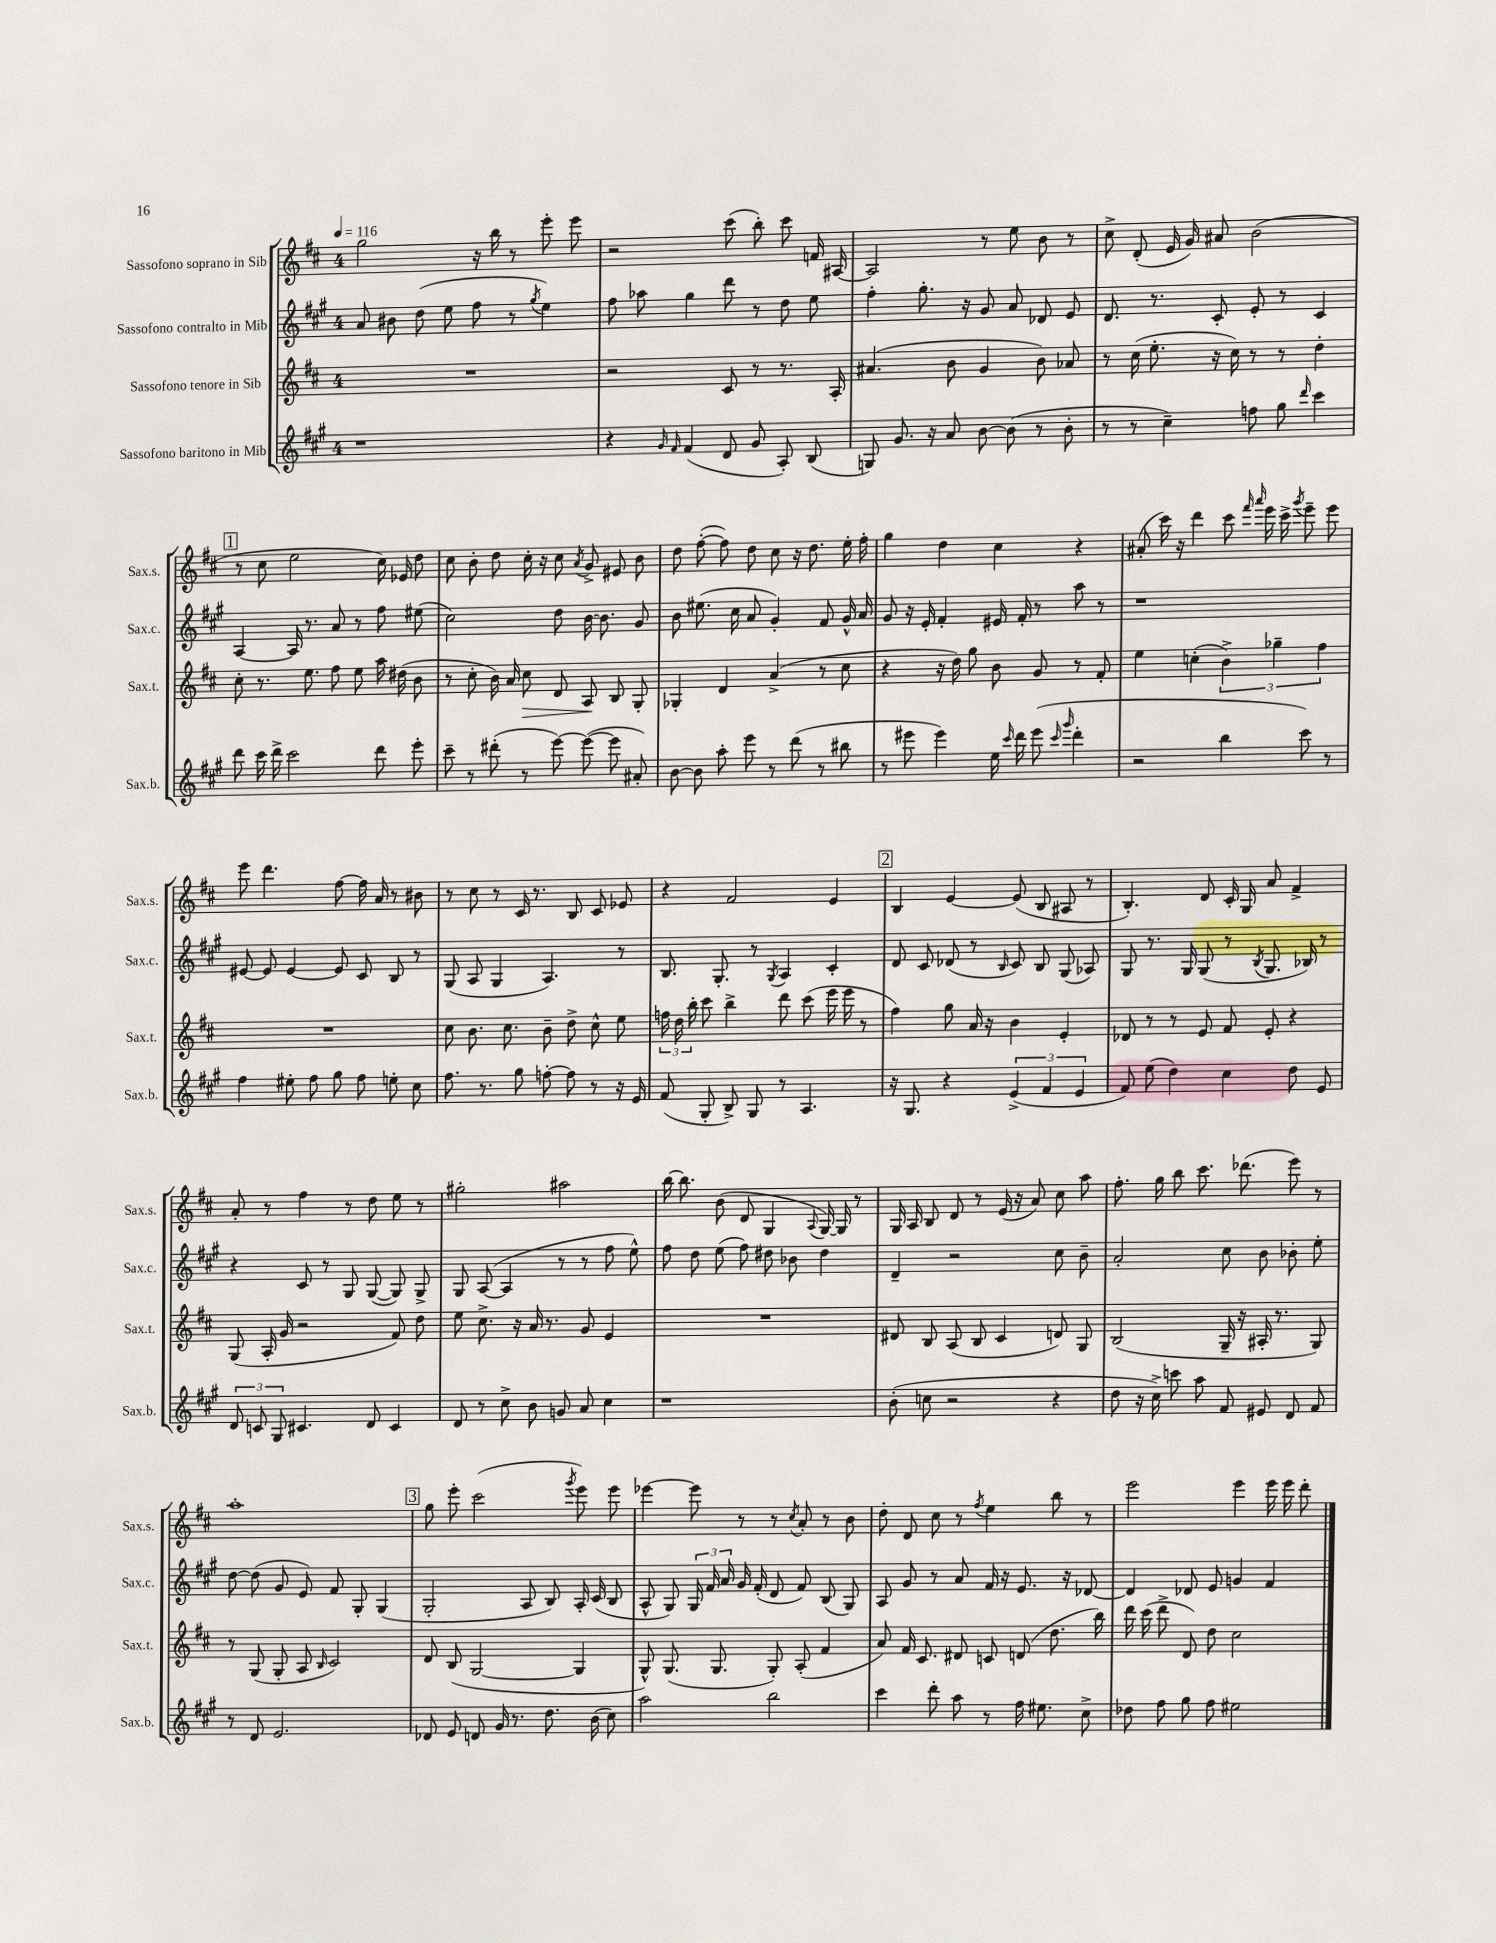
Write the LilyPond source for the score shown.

<<
\new StaffGroup <<
\new Staff = "s0" \with { instrumentName = "Sassofono soprano in Sib" shortInstrumentName = "Sax.s." } {
    \clef treble \key d \major \once \override Staff.TimeSignature.style = #'single-digit \time 4/4 \tempo 4 = 116
    \autoBeamOff g''2 r16 b''16 r8 e'''8-. e'''8 |
    r2 cis'''8( b''8-.) cis'''8 f'16 ais16~ |
    ais2 r8 e''8 b'8 r8 |
    cis''8-> d'8-.( e'16 g'16) ais'8 b'2( |
    \mark \markup { \box "1" } r8 cis''8 e''2 cis''16) ees'16 d''8 |
    cis''8 b'8-. d''8 cis''16-. r16 cis''8 \acciaccatura { a'8 } g'8-> eis'8 b'8 |
    d''8 fis''8~-.( fis''8) d''8 cis''8 r16 d''8. e''16-. fis''16-. |
    g''4 d''4 cis''4 r4 |
    ais'8-.( cis'''16) r16 d'''4 cis'''8 \grace { fis'''16 a'''16 } e'''16 cis'''16-> \acciaccatura { g'''8 } e'''8-- e'''8 |
    e'''8 d'''4. fis''8~ fis''16 a'16 r8 bis'8 |
    r8 cis''8 r8 cis'16 r8. b8 cis'8 ees'8 |
    r4 fis'2 e'4 |
    \mark \markup { \box "2" } b4 e'4~ e'8( b8 ais8 r8 |
    b4.-.) d'8 cis'16-. g16 a'8 fis'4-> |
    a'8-. r8 fis''4 r8 d''8 e''8 r8 |
    gis''2-. ais''2 |
    b''16~ b''8. b'8( d'8 g4 \appoggiatura { a8 } g16~) g16 r8 |
    g16 a16 b8 d'8 r8 e'16( r16 a'8) cis''8 a''8 |
    fis''8.-. g''16 b''8 cis'''8. des'''8.( e'''8) r8 |
    a''1-. |
    \mark \markup { \box "3" } g''8 e'''8-. cis'''2( \acciaccatura { g'''8 } e'''8) e'''8 |
    ees'''4~ ees'''8 r8 r8 \acciaccatura { cis''8 } a'8-. r8 b'8 |
    d''8-. d'8 cis''8 r8 \acciaccatura { fis''8 } e''4 b''8 r8 |
    e'''2 e'''4 e'''16 e'''16 d'''8-. \bar "|." |
}
\new Staff = "s1" \with { instrumentName = "Sassofono contralto in Mib" shortInstrumentName = "Sax.c." } {
    \clef treble \key a \major \once \override Staff.TimeSignature.style = #'single-digit \time 4/4
    \autoBeamOff a'8 bis'8 d''8( e''8 fis''8 r8 \acciaccatura { gis''8 } e''4) |
    fis''8 aes''8 gis''4 d'''8 r8 d''8 e''8 |
    fis''4-. gis''8.-. r16 gis'8 a'8 des'8 e'8 |
    d'8. r8. cis'8-. e'8-. r8 cis'4 |
    \mark \markup { \box "1" } a4~ a16 r8. a'8 r8 fis''8 eis''8( |
    cis''2) d''8 b'16~ b'8. gis'8 |
    b'8 eis''8.( cis''16 a'8 gis'4-.) fis'8 gis'16-^ a'16 |
    gis'8 r16 e'16-. fis'4-. eis'16 fis'16-. r8 a''8 r8 |
    r1 |
    eis'8~ eis'8 eis'4~ eis'8 cis'8 b8 r8 |
    gis8( a8 gis4 a4.) r8 |
    b8. gis8.-. r8 \acciaccatura { gis8 } a4 cis'4-. |
    \mark \markup { \box "2" } d'8 cis'8 des'8( r8 \grace { b16 } cis'8) b8 gis8( aes8) |
    gis8 r8. gis16 gis8( r8 \acciaccatura { b8 } gis8. bes16) r8 |
    r4 cis'8 r8 gis8 gis8~( gis8) gis8-> |
    gis8 a8~( a4 r8 r8 fis''8 e''8-^) |
    fis''8 d''8 e''8( fis''8) dis''8 bes'8 dis''4 |
    d'4-- r2 cis''8 b'8-- |
    a'2-. cis''8 b'8 bes'8-. e''8-. |
    d''8~ d''8( gis'8 e'8) fis'8 gis8-. gis4( |
    \mark \markup { \box "3" } gis2-. a8 b8) a16-. cis'16( b8 |
    a8-^ gis8) \tuplet 3/2 { gis16 fis'16 a'16 } gis'16 fis'16-.( d'8 fis'8) b8( gis8) |
    a8 gis'8 r8 a'8 fis'16 r16 e'8. r16 des'8~ |
    des'4 des'8 e'8 g'4 fis'4 \bar "|." |
}
\new Staff = "s2" \with { instrumentName = "Sassofono tenore in Sib" shortInstrumentName = "Sax.t." } {
    \clef treble \key d \major \once \override Staff.TimeSignature.style = #'single-digit \time 4/4
    \autoBeamOff R1 |
    r2 cis'8 r8 r8. a16-. |
    ais'4.( b'8 g'4 b'8) aes'8 |
    r8 cis''16( e''8.-. r16 cis''16) r8 r8 d''4-. |
    \mark \markup { \box "1" } cis''8-. r8. e''8. fis''8 e''8 a''16 dis''16( b'8 |
    r8 cis''8-. b'16) a'16 cis''8\> d'8 a8\! b8 g8-. |
    ges4-. d'4 a'4->( r8 cis''8 |
    r4 r16 d''16) g''8 b'8 g'8 r8 fis'8-. |
    e''4 c''4-.( \tuplet 3/2 { b'4->) ges''4-- fis''4 } |
    R1 |
    cis''8 b'8. cis''8. b'8-- d''8-> cis''8-^ e''8 |
    \tuplet 3/2 { f''16 d''16 b''16-. } cis'''8 b''4-> d'''8 cis'''8( e'''16 e'''16 r8 |
    \mark \markup { \box "2" } fis''4) g''8 a'16 r16 b'4 e'4-. |
    des'8 r8 r8 e'8 fis'8 e'8-. r4 |
    g8( a16-. g'16 r2 fis'8) d''8 |
    e''8 cis''8.-> r16 a'16 r8. g'8 e'4 |
    R1 |
    dis'8 b8 a8( b8 cis'4 d'8) g8 |
    b2( g16-- r16 ais16-. r8. g8) |
    r8 g8( g8-. a8 \grace { b16 } cis'2) |
    \mark \markup { \box "3" } d'8 b8( g2~ g4 |
    g8-^) g8.( g8. g8-.) a8-.( fis'4 |
    a'8) fis'16 cis'8. dis'8 c'8 d'8( d''8. b''16) |
    d'''16 cis'''16( d'''8-> d'8) d''8 cis''2 \bar "|." |
}
\new Staff = "s3" \with { instrumentName = "Sassofono baritono in Mib" shortInstrumentName = "Sax.b." } {
    \clef treble \key a \major \once \override Staff.TimeSignature.style = #'single-digit \time 4/4
    \autoBeamOff r1 |
    r4 \grace { gis'16 fis'16 } fis'4( d'8 gis'8 a8-.) b8( |
    g8) gis'8. r16 a'8 b'8~ b'8( r8 b'8-. |
    r8 r8 cis''4--) f''8 gis''8 \grace { d'''16 } cis'''4 |
    \mark \markup { \box "1" } d'''8 cis'''16 d'''16-> cis'''2 d'''8 e'''8-. |
    cis'''8-- r8 dis'''8-.( r8 e'''8~) e'''8~( e'''8 ais'8-.) |
    b'8~ b'8 a''8-. e'''8 r8 d'''8( r8 bis''8 |
    r8 eis'''8 eis'''4) e''16 \grace { cis'''16 } d'''16 eis'''8( \grace { cis'''16 gis'''16 } d'''4-. |
    r2 b''4 cis'''8) r8 |
    fis''4 eis''8-. fis''8 gis''8 fis''8 e''8-. cis''8 |
    fis''8. r8. gis''8 f''8~-. f''8 r8 r16 e'16 |
    fis'8( gis8-. b8->) gis8 r8 a4. |
    \mark \markup { \box "2" } r16 gis8. r4 \tuplet 3/2 { e'4->( fis'4 e'4 } |
    fis'8) e''8( d''4) cis''4 d''8 e'8 |
    \tuplet 3/2 { d'8 c'8 gis8 } cis'4. d'8 cis'4 |
    d'8 r8 cis''8-> b'8 g'8 a'8 cis''4 |
    r1 |
    b'8-.( c''8 r2 r4 |
    d''8 r16 cis''16->) c'''8 a''8 fis'8 eis'8 d'8 fis'8 |
    r8 d'8 e'2. |
    \mark \markup { \box "3" } des'8 e'8 d'8 gis'16 r8. d''8. b'16( cis''8) |
    a''2 b''2 |
    cis'''4 d'''8-. a''8 r8 fis''16 eis''8. cis''8-> |
    des''8 fis''8 gis''8 fis''8 eis''2 \bar "|." |
}
>>
>>
\layout { \context { \Score \remove "Bar_number_engraver" } }
